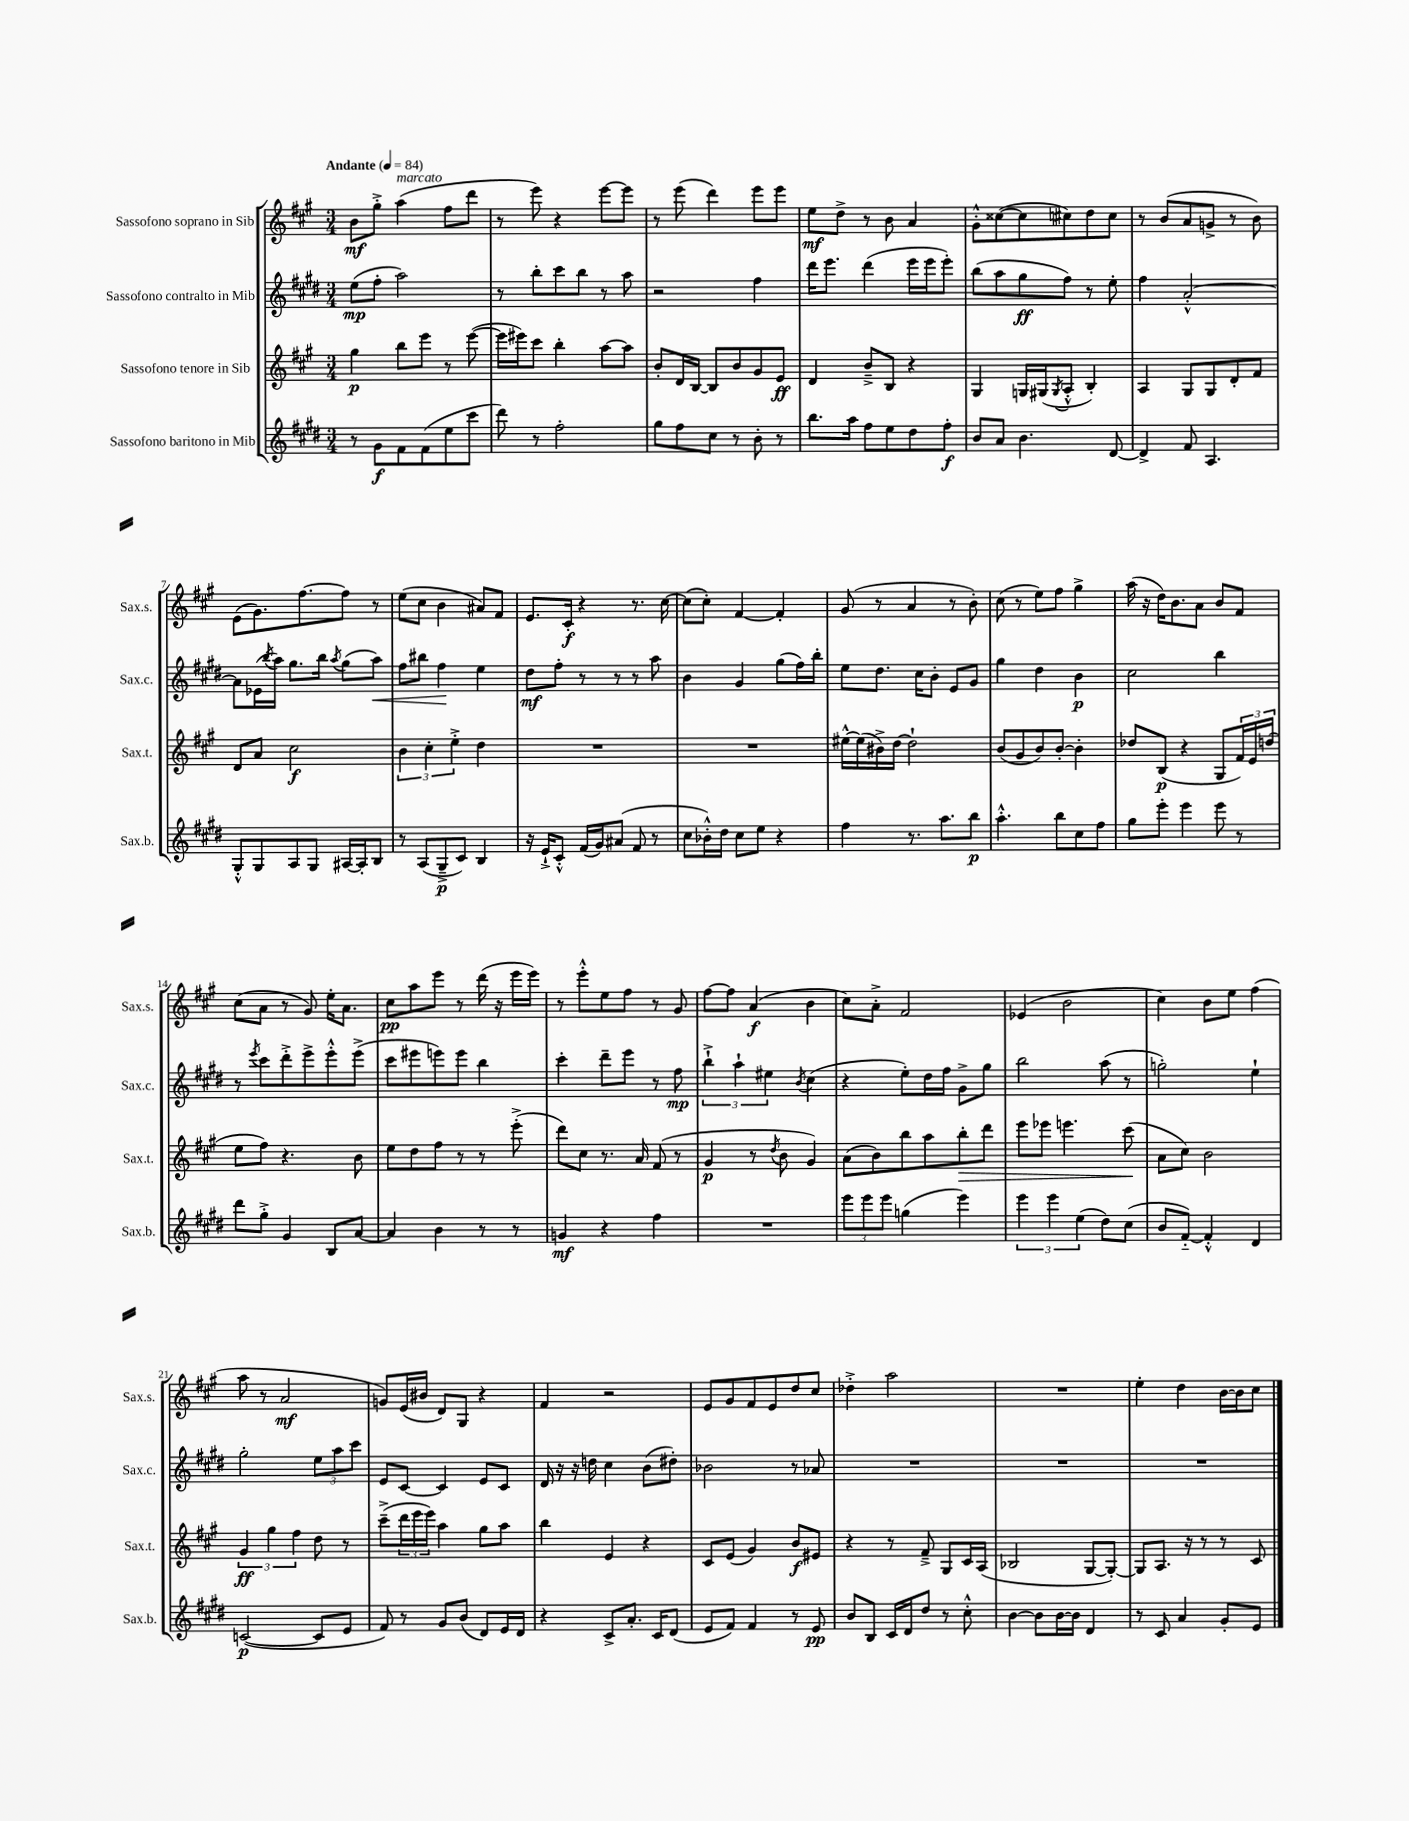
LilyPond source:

<<
\new StaffGroup <<
\new Staff = "s0" \with { instrumentName = "Sassofono soprano in Sib" shortInstrumentName = "Sax.s." } {
    \clef treble \key a \major \numericTimeSignature \time 3/4 \tempo "Andante" 4 = 84
    b'8\mf gis''8-.-> a''4^\markup { \italic "marcato" }( fis''8 d'''8 |
    r8 e'''8) r4 e'''8~ e'''8 |
    r8 e'''8( d'''4) e'''8 e'''8 |
    e''8\mf d''8-> r8 b'8 a'4 |
    gis'8-.-^ cisis''8~( cisis''8 cis''8) d''8 cis''8 |
    r8 b'8( a'8 g'8-> r8 b'8) |
    e'8( gis'8.) fis''8.~ fis''8 r8 |
    e''8( cis''8 b'4 ais'8) fis'8 |
    e'8. cis'16-.\f r4 r8. cis''16~ |
    cis''8( cis''8-.) fis'4~ fis'4-. |
    gis'8( r8 a'4 r8 b'8-.) |
    cis''8( r8 e''8) fis''8 gis''4-> |
    a''16( r16 d''16) b'8. a'8 b'8 fis'8 |
    cis''8( a'8 r8 gis'8) e''16-. a'8. |
    cis''8\pp a''8 e'''8 r8 d'''16( r16 e'''16 e'''16) |
    r8 e'''8-.-^ e''8 fis''8 r8 gis'8 |
    fis''8~ fis''8 a'4\f( b'4 |
    cis''8) a'8-.-> fis'2 |
    ees'4( b'2 |
    cis''4) b'8 e''8 fis''4( |
    a''8 r8 a'2\mf |
    g'8) e'16( bis'16 d'8) gis8 r4 |
    fis'4 r2 |
    e'8 gis'8 fis'8 e'8 d''8 cis''8 |
    des''4-.-> a''2 |
    R2. |
    e''4-. d''4 b'16~ b'16 cis''8 \bar "|." |
}
\new Staff = "s1" \with { instrumentName = "Sassofono contralto in Mib" shortInstrumentName = "Sax.c." } {
    \clef treble \key e \major \numericTimeSignature \time 3/4
    e''8\mp( fis''8-. a''2) |
    r8 b''8-. cis'''8 b''8 r8 a''8 |
    r2 fis''4 |
    dis'''16 e'''8. dis'''4( e'''16 e'''16 e'''8-.) |
    b''8( a''8 gis''8\ff fis''8) r8 e''8-. |
    fis''4 a'2~-.-^ |
    a'8 ees'16( \acciaccatura { b''8 } a''16) gis''8. b''16 \acciaccatura { a''8 } gis''8( a''8\<) |
    fis''8 bis''8 fis''4\! e''4 |
    dis''8\mf fis''8-. r8 r8 r8 a''8 |
    b'4 gis'4 gis''8( fis''16) b''16-. |
    e''8 dis''8. cis''16 b'8-. e'8 gis'8 |
    gis''4 dis''4 b'4\p |
    cis''2 b''4 |
    r8 \acciaccatura { e'''8 } cis'''8 dis'''8-.-> e'''8-> e'''8-.-^ e'''8->( |
    cis'''8 eis'''8 e'''8) e'''8 b''4 |
    cis'''4-. dis'''8-- e'''8 r8 fis''8\mp |
    \tuplet 3/2 { b''4-!-> a''4-! eis''4 } \acciaccatura { b'8 } cis''4( |
    r4 e''8-.) dis''16 fis''16 gis'8-> gis''8 |
    b''2 a''8( r8 |
    g''2-.) e''4-! |
    gis''2-. \tuplet 3/2 { e''8 a''8 cis'''8 } |
    e'8 cis'8~ cis'4 e'8 cis'8 |
    dis'16 r16 r16 d''16 cis''4 b'8( dis''8-.) |
    bes'2 r8 aes'8 |
    R2. |
    R2. |
    R2. \bar "|." |
}
\new Staff = "s2" \with { instrumentName = "Sassofono tenore in Sib" shortInstrumentName = "Sax.t." } {
    \clef treble \key a \major \numericTimeSignature \time 3/4
    gis''4\p b''8 e'''8 r8 e'''8~( |
    e'''16 eis'''16) cis'''8 b''4-. a''8~ a''8 |
    b'8-. d'16 b16~ b8 b'8 gis'8 e'8\ff |
    d'4 b'8---> b8 r4 |
    gis4 g16 gis16( \acciaccatura { gis8 } a8-.-^ b4-.) |
    a4 gis8 gis8 d'8-. fis'8 |
    d'8 a'8 cis''2\f |
    \tuplet 3/2 { b'4 cis''4-. e''4-.-> } d''4 |
    R2. |
    R2. |
    eis''16~-^ eis''16( bis'16->) d''16~ d''2-! |
    b'8( gis'8 b'8) b'8~-. b'4-. |
    des''8 b8\p( r4 gis8 \tuplet 3/2 { fis'16) e'16 d''16( } |
    e''8 fis''8) r4. b'8 |
    e''8 d''8 fis''8 r8 r8 e'''8-.->( |
    d'''8) cis''8 r8. a'16 fis'8( r8 |
    gis'4\p r8 \acciaccatura { d''8 } b'8 gis'4) |
    a'8( b'8) b''8 a''8 b''8-.\> d'''8 |
    e'''8 ees'''8 e'''4. cis'''8\!( |
    a'8 cis''8) b'2 |
    \tuplet 3/2 { gis'4\ff gis''4 fis''4 } d''8 r8 |
    cis'''8--->( \tuplet 3/2 { d'''16 e'''16 e'''16) } a''4 gis''8 a''8 |
    b''4 e'4 r4 |
    cis'8 e'8( gis'4) b'8\f eis'8 |
    r4 r8 fis'8---> gis8 cis'16 a16( |
    bes2 gis8~ gis8~-.) |
    gis8 a8. r16 r8 r8 cis'8 \bar "|." |
}
\new Staff = "s3" \with { instrumentName = "Sassofono baritono in Mib" shortInstrumentName = "Sax.b." } {
    \clef treble \key e \major \numericTimeSignature \time 3/4
    r8 gis'8\f fis'8 fis'8( e''8 cis'''8 |
    dis'''8) r8 fis''2-. |
    gis''8 fis''8 cis''8 r8 b'8-. r8 |
    b''8. a''16 fis''8 e''8 dis''8 fis''8-.\f |
    b'8 a'8 b'4. dis'8~ |
    dis'4-> fis'8 a4. |
    gis8-.-^ gis8 a8 gis8 ais16~ ais16-. b8 |
    r8 a8( gis8--->\p cis'8) b4 |
    r16 e'16-!-> cis'8-.-^ fis'16( gis'16) ais'8( fis'8 r8 |
    cis''8 bes'16-.-^) dis''16 cis''8 e''8 r4 |
    fis''4 r8. a''8. b''8\p |
    a''4.-.-^ b''8 cis''8 fis''8 |
    gis''8 e'''8-. e'''4 e'''8 r8 |
    dis'''8 gis''8-.-> gis'4 b8 a'8~ |
    a'4 b'4 r8 r8 |
    g'4\mf r4 fis''4 |
    R2. |
    \tuplet 3/2 { e'''8 e'''8 e'''8 } g''4( e'''4) |
    \tuplet 3/2 { e'''4 e'''4 e''4( } dis''8) cis''8( |
    b'8 fis'8~-_) fis'4-.-^ dis'4 |
    c'2~\p( c'8 e'8 |
    fis'8) r8 gis'8 b'8( dis'8) e'16 dis'16 |
    r4 cis'8-> a'8.-. cis'16 dis'8( |
    e'8 fis'8) fis'4 r8 e'8\pp |
    b'8 b8 cis'16 dis'16 dis''8 r8 cis''8-.-^ |
    b'4~ b'8 b'16~ b'16 dis'4 |
    r8 cis'8 a'4 gis'8-. e'8 \bar "|." |
}
>>
>>
